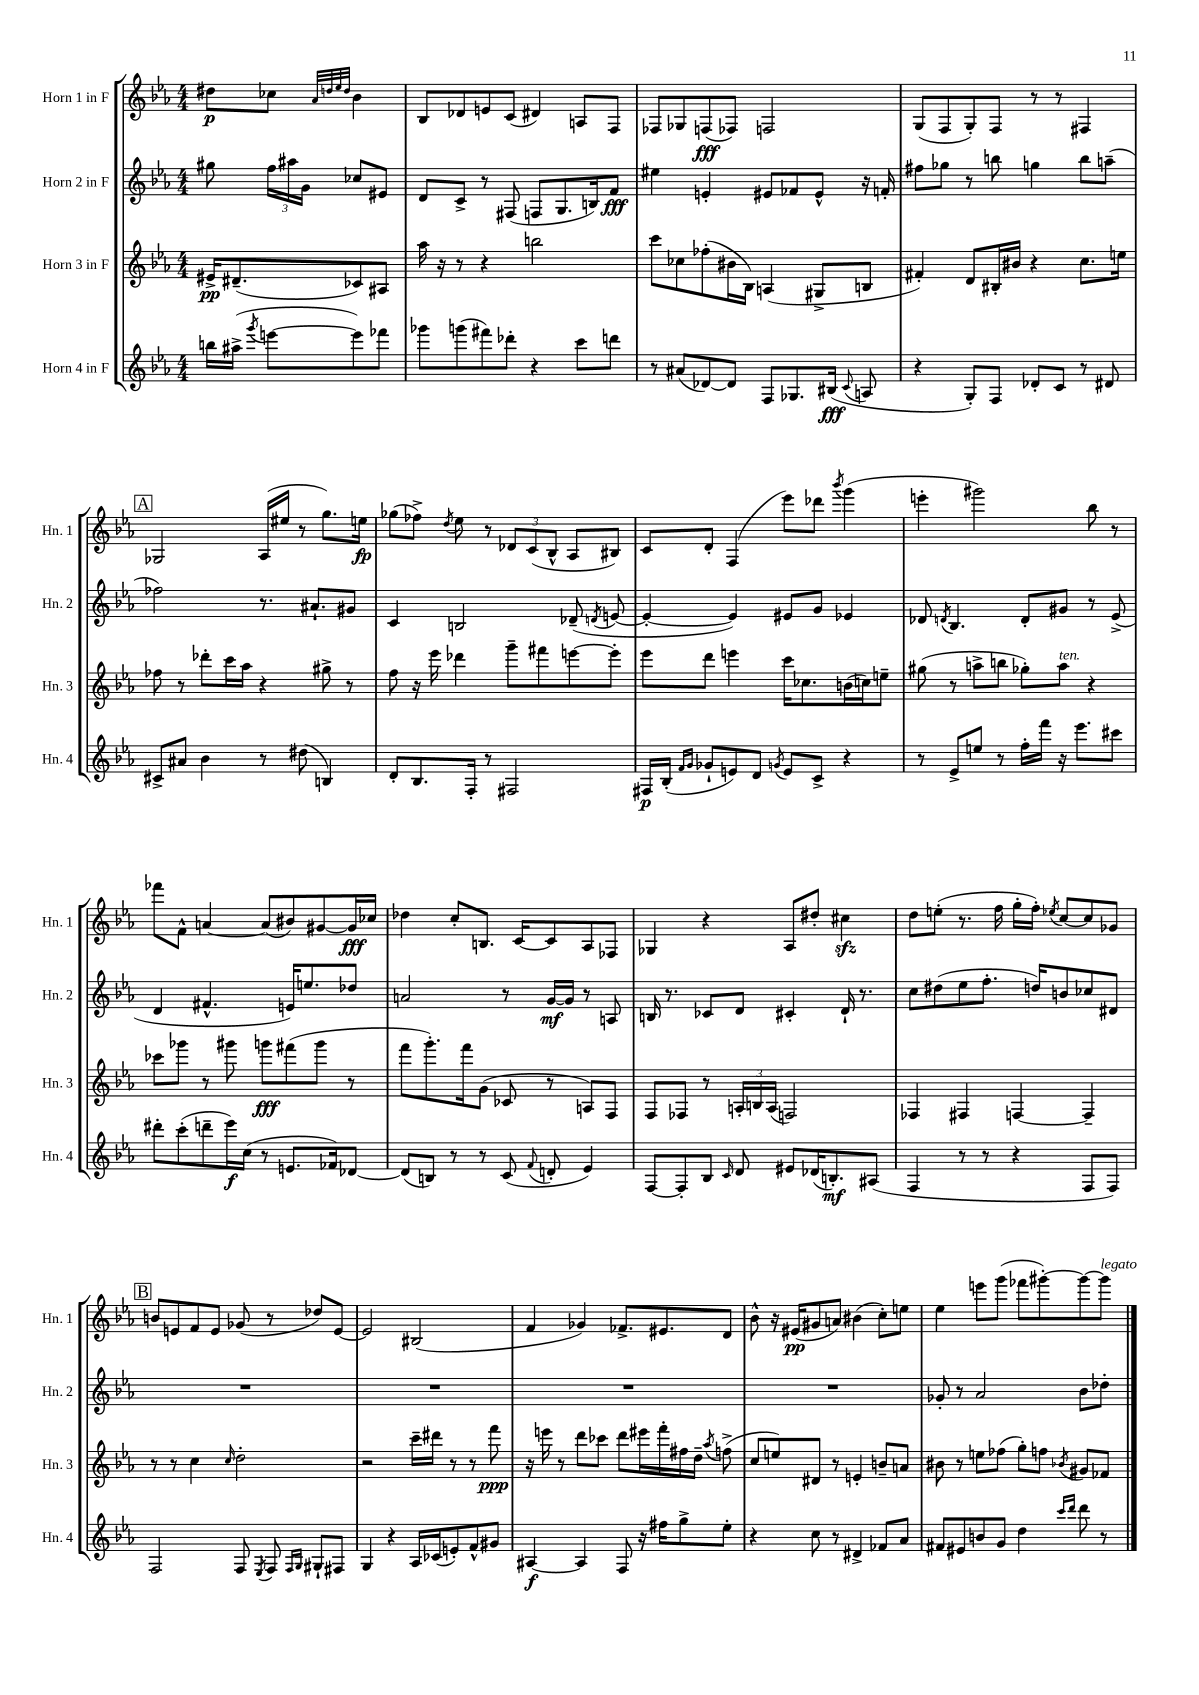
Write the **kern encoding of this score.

**kern	**dynam	**kern	**dynam	**kern	**dynam	**kern	**dynam
*part4	*part4	*part3	*part3	*part2	*part2	*part1	*part1
*staff4	*staff4	*staff3	*staff3	*staff2	*staff2	*staff1	*staff1
*I"Horn 4 in F	*	*I"Horn 3 in F	*	*I"Horn 2 in F	*	*I"Horn 1 in F	*
*I'Hn. 4	*	*I'Hn. 3	*	*I'Hn. 2	*	*I'Hn. 1	*
*clefG2	*	*clefG2	*	*clefG2	*	*clefG2	*
*k[b-e-a-]	*	*k[b-e-a-]	*	*k[b-e-a-]	*	*k[b-e-a-]	*
*M4/4	*	*M4/4	*	*M4/4	*	*M4/4	*
=	=	=	=	=	=	=	=
16bbn\LL	.	16e#X^/KL	pp	8gg#X\	.	8dd#X\L	p
(16aa#X^\JJ	.	(8.d#X~/	.	.	.	.	.
8qggg/	.	.	.	.	.	.	.
[8eeen\L	.	.	.	24ff\LL	.	8cc-X\J	.
.	.	.	.	24aa#X\	.	.	.
.	.	.	.	24g\JJ	.	.	.
.	.	.	.	.	.	32qqa-/LLL	.
.	.	.	.	.	.	32qqddn/	.
.	.	.	.	.	.	32qqee-/	.
.	.	.	.	.	.	32qqdd/JJJ	.
8eee\])	.	8c-X/)	.	8cc-X/L	.	4b-\	.
8fff-X\J	.	8A#X/J	.	8e#X/J	.	.	.
=1	=1	=1	=1	=1	=1	=1	=1
8ggg-X\L	.	16aa-\	.	8d/L	.	8B-/L	.
.	.	16r	.	.	.	.	.
(8gggn\	.	8r	.	8c^/J	.	8d-X/	.
8fff#X\)	.	4r	.	8r	.	8en/	.
8ddd-X'\J	.	.	.	(8F#X/	.	(8c/J	.
4r	.	2bbn\	.	8Fn/L	.	4d#X/)	.
.	.	.	.	8.G/	.	.	.
8ccc\L	.	.	.	.	.	8An/L	.
.	.	.	.	16Bn/k)	.	.	.
8dddn\J	.	.	.	8f/J	fff	8F/J	.
=2	=2	=2	=2	=2	=2	=2	=2
8r	.	8ccc\L	.	4ee#X\	.	8F-X/L	.
(8a#X/L	.	8cc-X\	.	.	.	8G-X/	.
[8d-X/)	.	(8ff-X'\	.	4en'/	.	(8Fn/	fff
8d-/J]	.	16b#X\L	.	.	.	8F-X/J)	.
.	.	16B-\JJ)	.	.	.	.	.
8F/L	.	(4An/	.	8e#X/L	.	2Fn/	.
8.G-X/	.	.	.	8f-X/	.	.	.
.	.	8G#X^/L	.	8e#^^/J	.	.	.
(16B#X/Jk	fff	.	.	.	.	.	.
8qqc/	.	.	.	.	.	.	.
8An/	.	8Bn/J	.	16r	.	.	.
.	.	.	.	16fn'/	.	.	.
=3	=3	=3	=3	=3	=3	=3	=3
4r	.	4f#X'/)	.	8ff#X\L	.	(8G/L	.
.	.	.	.	8gg-X\J	.	8F/	.
8G'/L)	.	8d/L	.	8r	.	8G'/)	.
8F/J	.	16B#X'/L	.	8bbn\	.	8F/J	.
.	.	16b#X/JJ	.	.	.	.	.
8d-X'/L	.	4r	.	4ggn\	.	8r	.
8c/J	.	.	.	.	.	8r	.
8r	.	8.cc\L	.	8bb\L	.	4F#X/	.
8d#X/	.	.	.	(8aan~\J	.	.	.
.	.	16een\Jk	.	.	.	.	.
!!LO:LB:g=z
!!LO:REH:place=s1:t=A
=4	=4	=4	=4	=4	=4	=4	=4
8c#X^/L	.	8ff-X\	.	2ff-X\)	.	2G-X/	.
8a#X/J	.	8r	.	.	.	.	.
4b-\	.	8ddd-X'\L	.	.	.	.	.
.	.	16ccc\L	.	.	.	.	.
.	.	16aa-\JJ	.	.	.	.	.
8r	.	4r	.	8.r	.	(16A-/LL	.
.	.	.	.	.	.	16ee#X/JJ	.
(8dd#X\	.	.	.	.	.	8r	.
.	.	.	.	8.a#X`/L	.	.	.
4Bn/)	.	8gg#X^\	.	.	.	8.gg\L)	.
.	.	8r	.	8g#X/J	.	.	.
.	.	.	.	.	.	16een\Jk	fp
=5	=5	=5	=5	=5	=5	=5	=5
8d'/L	.	8ff\	.	4c/	.	(8gg-X\L	.
8.B-/	.	16r	.	.	.	8ff-X^\J)	.
.	.	16eee-\	.	.	.	.	.
.	.	.	.	.	.	8qdd/	.
.	.	4ddd-X\	.	2Bn/	.	8ee-\	.
16F'/Jk	.	.	.	.	.	.	.
8r	.	.	.	.	.	8r	.
2F#X/	.	8ggg~\L	.	.	.	12d-X/L	.
.	.	.	.	.	.	(12c/	.
.	.	8fff#X\	.	.	.	.	.
.	.	.	.	.	.	12B-^^/J	.
.	.	[8eeen\	.	(8d-X~/	.	8A-/L	.
.	.	.	.	8qdn/	.	.	.
.	.	8eee'\J]	.	[8en/	.	8B#X/J)	.
=6	=6	=6	=6	=6	=6	=6	=6
16F#X/LL	p	8eee-\L	.	4e'/_	.	8c/L	.
(16B-'/JJ	.	.	.	.	.	.	.
16qqf/LL	.	.	.	.	.	.	.
16qqg/JJ	.	.	.	.	.	.	.
8g-X`/L	.	8ddd\J	.	.	.	8d'/J	.
8en/)	.	4eeen\	.	4e/])	.	(4F/	.
8d/J	.	.	.	.	.	.	.
8qgn/	.	.	.	.	.	.	.
8e/L	.	16ccc\KL	.	8e#X/L	.	8eee-\L)	.
.	.	8.cc-X\	.	.	.	.	.
8c^/J	.	.	.	8g/J	.	8ddd-X\J	.
.	.	.	.	.	.	8qbbb-/	.
4r	.	(16bn\L	.	4e-X/	.	(4ggg\	.
.	.	16ccn\J)	.	.	.	.	.
.	.	8een~\J	.	.	.	.	.
=7	=7	=7	=7	=7	=7	=7	=7
8r	.	(8gg#X\	.	8d-X/	.	4eeen'\	.
.	.	.	.	8qdn/	.	.	.
8e-^/L	.	8r	.	4.B-/	.	.	.
8een/J	.	8aan^\L	.	.	.	2ggg#X\)	.
8r	.	8bbn\J	.	.	.	.	.
16ff'\LL	.	8gg-X'\L)	.	8d'/L	.	.	.
16fff\JJ	.	.	.	.	.	.	.
!	!	!LO:TX:a:i:t=ten.	!	!	!	!	!
16r	.	8aa\J	.	8g#X/J	.	.	.
8.eee-\L	.	.	.	.	.	.	.
.	.	4r	.	8r	.	8bb-\	.
8ccc#X\J	.	.	.	(8e-^/	.	8r	.
!!LO:LB:g=z
=8	=8	=8	=8	=8	=8	=8	=8
8ddd#X'\L	.	8ccc-X\L	.	4d/	.	8fff-X\L	.
(8ccc'\	.	8ggg-X\J	.	.	.	8f^^\J	.
8dddn~\	.	8r	.	4.f#X^^/	.	[4an/	.
16eee-\L)	f	8ggg#X\	.	.	.	.	.
(16cc\JJ	.	.	.	.	.	.	.
8r	.	8gggn\L	fff	.	.	(8a/L]	.
8.en/L	.	(8fff#X\	.	16en/KL)	.	8b#X/)	.
.	.	.	.	8.een/	.	.	.
.	.	8ggg\J	.	.	.	[8g#X/	.
16f-X/k)	.	.	.	.	.	.	.
[8d-X/J	.	8r	.	8dd-X/J	.	16g#/L]	fff
.	.	.	.	.	.	16cc-X/JJ	.
=9	=9	=9	=9	=9	=9	=9	=9
(8d-/L]	.	8fff\L	.	2an/	.	4dd-X\	.
8Bn/J)	.	8.ggg'\)	.	.	.	.	.
8r	.	.	.	.	.	8cc'/L	.
.	.	16fff\k	.	.	.	.	.
8r	.	(8g\J	.	.	.	8.Bn/J	.
(8c/	.	8c-X/	.	8r	.	.	.
.	.	.	.	.	.	[16c/KL	.
8qqf/	.	.	.	.	.	.	.
8dn'/	.	8r	.	[16g/LL	mf	8c/]	.
.	.	.	.	16g/JJ]	.	.	.
4e-/)	.	8An/L)	.	8r	.	8A-/	.
.	.	8F/J	.	8An/	.	8F-X/J	.
=10	=10	=10	=10	=10	=10	=10	=10
[8F/L	.	8F/L	.	16Bn/	.	4G-X/	.
.	.	.	.	8.r	.	.	.
8F'/]	.	8F-X/J	.	.	.	.	.
8B-/J	.	8r	.	8c-X/L	.	4r	.
16qqc/	.	.	.	.	.	.	.
8d/	.	24An'/LL	.	8d/J	.	.	.
.	.	24Bn/	.	.	.	.	.
.	.	(24A/JJ	.	.	.	.	.
8e#X/L	.	2Fn/)	.	4c#X'/	.	8A-/L	.
(16d-X/K	.	.	.	.	.	8dd#X'/J	.
8.Bn'/)	mf	.	.	.	.	.	.
.	.	.	.	16d`/	.	4cc#Xzz\	.
.	.	.	.	8.r	.	.	.
(8A#X/J	.	.	.	.	.	.	.
=11	=11	=11	=11	=11	=11	=11	=11
4F/	.	4F-X/	.	8cc\L	.	8dd\L	.
.	.	.	.	(8dd#X\	.	(8een'\J	.
8r	.	4F#X/	.	8ee-\	.	8.r	.
8r	.	.	.	8.ff'\J	.	.	.
.	.	.	.	.	.	16ff\	.
4r	.	[4Fn/	.	.	.	16gg'\LL	.
.	.	.	.	16ddn/KL)	.	16ff'\JJ)	.
.	.	.	.	.	.	8qee-X/	.
.	.	.	.	8bn/	.	[8cc/L	.
8F/L	.	4F~/]	.	8cc-X/	.	8cc/]	.
8F/J)	.	.	.	8d#X/J	.	8g-X/J	.
!!LO:LB:g=z
!!LO:REH:place=s1:t=B
=12	=12	=12	=12	=12	=12	=12	=12
2F/	.	8r	.	1r	.	8bn/L	.
.	.	8r	.	.	.	8en/	.
.	.	4cc\	.	.	.	8f/	.
.	.	.	.	.	.	8e/J	.
.	.	16qqcc/	.	.	.	.	.
8F/	.	2dd'\	.	.	.	(8g-X/	.
8qE-/	.	.	.	.	.	.	.
8F/	.	.	.	.	.	8r	.
16qqF/LL	.	.	.	.	.	.	.
16qqG/JJ	.	.	.	.	.	.	.
8G#X`/L	.	.	.	.	.	8dd-X/L)	.
8F#X/J	.	.	.	.	.	[8e/J	.
=13	=13	=13	=13	=13	=13	=13	=13
4G/	.	2r	.	1r	.	2e/]	.
4r	.	.	.	.	.	.	.
16A-/LL	.	16ccc~\LL	.	.	.	(2B#X/	.
(16c-X/J	.	16ddd#X\JJ	.	.	.	.	.
8en'/)	.	8r	.	.	.	.	.
8f^^/	.	8r	.	.	.	.	.
8g#X/J	.	8fff\	ppp	.	.	.	.
=14	=14	=14	=14	=14	=14	=14	=14
[4A#X/	f	16r	.	1r	.	4f/	.
.	.	16eeen\	.	.	.	.	.
.	.	8r	.	.	.	.	.
4A#/]	.	8ddd\L	.	.	.	4g-X/)	.
.	.	8ccc-X\J	.	.	.	.	.
8F/	.	8ddd\L	.	.	.	8.f-X^/L	.
16r	.	16eee#X\L	.	.	.	.	.
16ff#X\KL	.	16fff'\	.	.	.	8.e#X/	.
8gg^\	.	16ff#X\	.	.	.	.	.
.	.	16dd~\JJ	.	.	.	.	.
.	.	8qaa-/	.	.	.	.	.
8ee-'\J	.	(8ffn^\	.	.	.	8d/J	.
=15	=15	=15	=15	=15	=15	=15	=15
4r	.	8cc/L	.	1r	.	8b-^^\	.
.	.	8een/)	.	.	.	16r	.
.	.	.	.	.	.	(16e#X/KL	pp
8cc\	.	8d#X/J	.	.	.	8g#X/	.
8r	.	8r	.	.	.	8an/J)	.
4d#X^/	.	4en'/	.	.	.	(4b#X\	.
8f-X/L	.	8bn~/L	.	.	.	8cc'\L)	.
8a-/J	.	8an/J	.	.	.	8een\J	.
=16	=16	=16	=16	=16	=16	=16	=16
8f#X/L	.	8b#X\	.	8g-X'/	.	4ee-\	.
8e#X/	.	8r	.	8r	.	.	.
8bn/	.	8een\L	.	2a-/	.	8eeen\L	.
8g/J	.	(8ff-X\J	.	.	.	(8ggg\J	.
4dd\	.	8gg'\L)	.	.	.	8fff-X\L	.
.	.	8ffn\J	.	.	.	[8ggg#X'\)	.
16qqccc/LL	.	.	.	.	.	.	.
16qqddd/JJ	.	8qb-X/	.	.	.	.	.
8ddd\	.	8g#X/L	.	8b-\L	.	8ggg#\_	.
!	!	!	!	!	!	!LO:TX:a:i:t=legato	!
8r	.	8f-X/J	.	8dd-X'\J	.	8ggg#\J]	.
==	==	==	==	==	==	==	==
*-	*-	*-	*-	*-	*-	*-	*-
